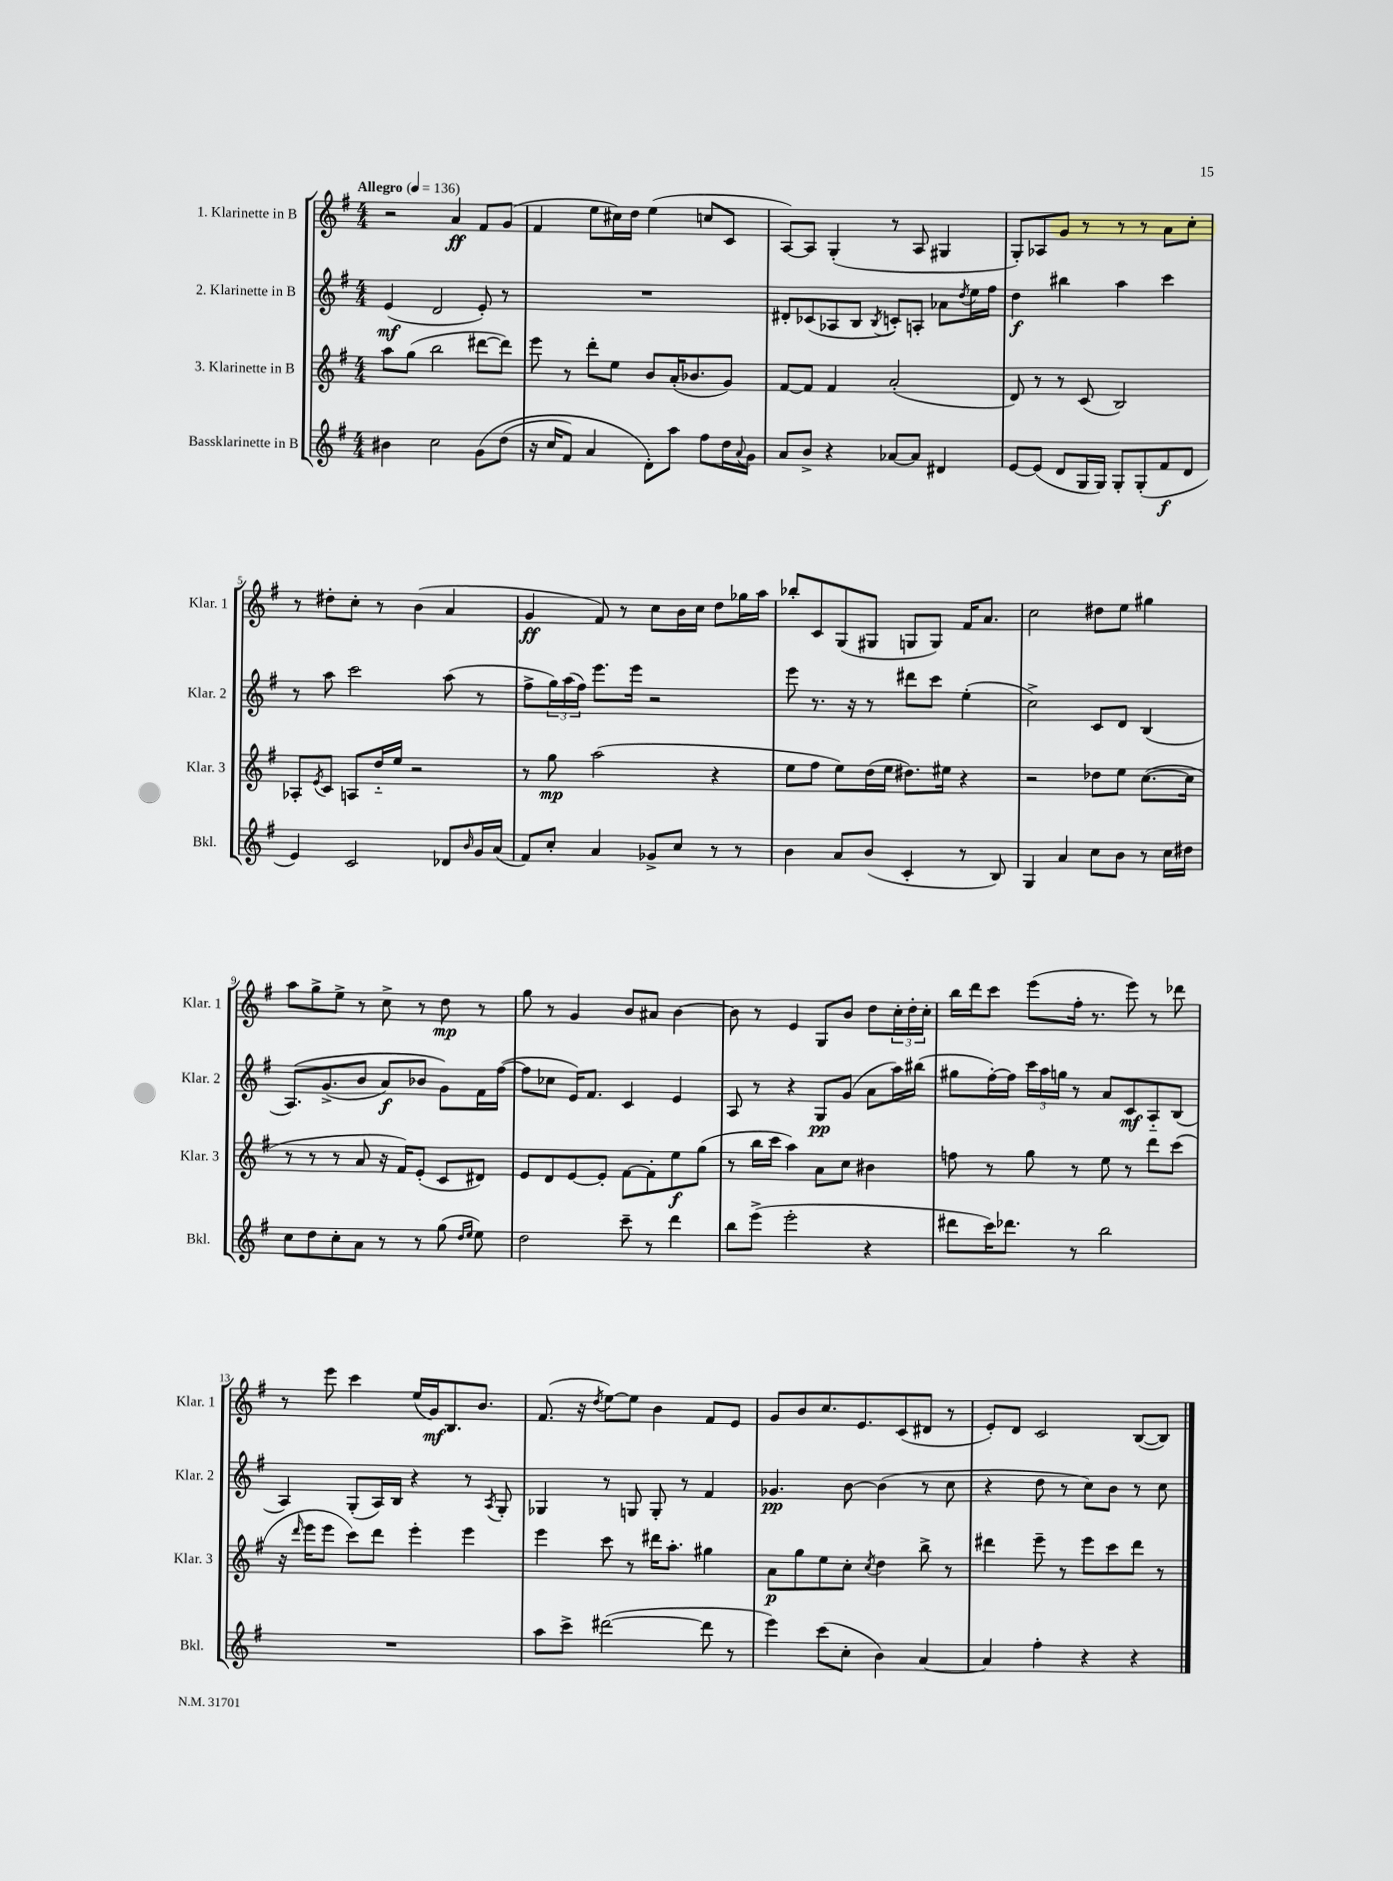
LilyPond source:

<<
\new StaffGroup <<
\new Staff = "s0" \with { instrumentName = "1. Klarinette in B" shortInstrumentName = "Klar. 1" } {
    \clef treble \key g \major \numericTimeSignature \time 4/4 \tempo "Allegro" 4 = 136
    r2 a'4\ff fis'8 g'8( |
    fis'4 e''8 cis''16) d''16 e''4( c''8 c'8 |
    a8~) a8 g4-.( r8 a8 gis4 |
    g8-.) aes8 g'8 r8 r8 r8 a'8 c''8-. |
    r8 dis''8-. c''8-. r8 b'4( a'4 |
    g'4\ff fis'8) r8 c''8 b'16 c''16 d''8 ges''16 a''16 |
    bes''8-. c'8 g8( gis8 g8 g8) fis'16 a'8. |
    c''2 dis''8 e''8 gis''4 |
    a''8 g''8-> e''8-> r8 c''8-> r8 d''8\mp r8 |
    g''8 r8 g'4 b'8 ais'8 b'4~ |
    b'8 r8 e'4 g8 b'8 d''8 \tuplet 3/2 { c''16-. d''16-. c''16-. } |
    b''16 d'''16 c'''8 e'''8( fis''16-. r8. e'''8) r8 des'''8 |
    r8 e'''8 c'''4 e''16( g'16\mf) b8. b'8. |
    fis'8.( r16 \acciaccatura { d''8 } e''8~) e''8 b'4 fis'8 e'8 |
    g'8 b'8 c''8. e'8. c'8( dis'8 r8 |
    e'8-.) d'8 c'2 b8~( b8) \bar "|." |
}
\new Staff = "s1" \with { instrumentName = "2. Klarinette in B" shortInstrumentName = "Klar. 2" } {
    \clef treble \key g \major \numericTimeSignature \time 4/4
    e'4\mf( d'2 e'8-.) r8 |
    R1 |
    dis'8-. ces'8( aes8 b8 \acciaccatura { b8 } c'8-.) a8-. aes'8 \acciaccatura { d''8 } e''16 fis''16 |
    d''4\f bis''4 a''4 c'''4 |
    r8 a''8 c'''2 a''8( r8 |
    fis''8-> \tuplet 3/2 { g''16) a''16( fis''16) } e'''8. e'''16 r2 |
    e'''8 r8. r16 r8 dis'''8 c'''8 e''4-.( |
    c''2->) c'8 d'8 b4( |
    a8.)\( g'8.->( b'8 a'8\f) bes'8 g'8\) fis'16 fis''16~( |
    fis''8 ces''8 e'16) fis'8. c'4 e'4 |
    a8 r8 r4 g8\pp g'8( a'8 a''16) bis''16( |
    gis''8 fis''16~-.) fis''16 \tuplet 3/2 { c'''16 a''16 g''16 } r8 a'8 c'8\mf a8-_ b8( |
    a4) g8-.( a16) b16 r4 r8 \acciaccatura { a8 } g8-. |
    ges4 r8 g8 g8-. r8 fis'4 |
    ges'4.\pp b'8~ b'4( r8 c''8 |
    r4 d''8 r8 c''8) b'8 r8 c''8 \bar "|." |
}
\new Staff = "s2" \with { instrumentName = "3. Klarinette in B" shortInstrumentName = "Klar. 3" } {
    \clef treble \key g \major \numericTimeSignature \time 4/4
    a''8 g''8( b''2 dis'''8~ dis'''8) |
    e'''8 r8 d'''8-. e''8 b'8 a'16-.( bes'8. g'8) |
    fis'8~ fis'8 fis'4 a'2-.( |
    d'8) r8 r8 c'8( b2) |
    aes8-. \acciaccatura { e'8 } c'8 a8 d''16-_ e''16 r2 |
    r8 g''8\mp a''2( r4 |
    e''8 fis''8 e''8) d''16( e''16 dis''8.) eis''16 r4 |
    r2 des''8 e''8 c''8.~( c''16 |
    r8 r8 r8 a'8 r16 fis'16) e'8-.( c'8 dis'8) |
    e'8 d'8 e'8~ e'8-. fis'8~ fis'8-. e''8\f g''8( |
    r8 b''16 c'''16 a''4) a'8 c''8 bis'4 |
    f''8 r8 g''8 r8 e''8 r8 d'''8 c'''8( |
    r16 \grace { d'''16 } e'''16 e'''8 c'''8) d'''8 e'''4-. e'''4 |
    e'''4 c'''8 r8 dis'''16 a''8.-. gis''4 |
    a'8\p g''8 e''8 c''8-. \acciaccatura { c''8 } d''4 b''8-> r8 |
    dis'''4 e'''8-- r8 e'''8 c'''8 dis'''8 r8 \bar "|." |
}
\new Staff = "s3" \with { instrumentName = "Bassklarinette in B" shortInstrumentName = "Bkl." } {
    \clef treble \key g \major \numericTimeSignature \time 4/4
    bis'4 c''2 g'8\( d''8( |
    r16 c''16 fis'8) a'4 d'8-.\) a''8 fis''8 d''16 \appoggiatura { a'8 } g'16 |
    a'8 b'8-> r4 aes'8~ aes'8 dis'4 |
    e'8~ e'8( d'8 g16 g16) g8-. g8-.( fis'8\f d'8 |
    e'4) c'2 des'8 \grace { b'16 } g'16 a'16( |
    fis'8) c''8-. a'4 ges'8-> c''8 r8 r8 |
    b'4 a'8 b'8( c'4-. r8 b8) |
    g4 a'4 c''8 b'8 r8 c''16 dis''16 |
    c''8 d''8 c''8-. a'8 r8 r8 g''8( \grace { d''16 e''16 } e''8) |
    d''2 c'''8-- r8 d'''4 |
    b''8 e'''8->( e'''2-. r4 |
    dis'''8 c'''16) des'''8. r8 b''2 |
    R1 |
    a''8 c'''8-> dis'''2~( dis'''8 r8 |
    e'''4) c'''8( c''8-. b'4) a'4~ |
    a'4 fis''4-. r4 r4 \bar "|." |
}
>>
>>
